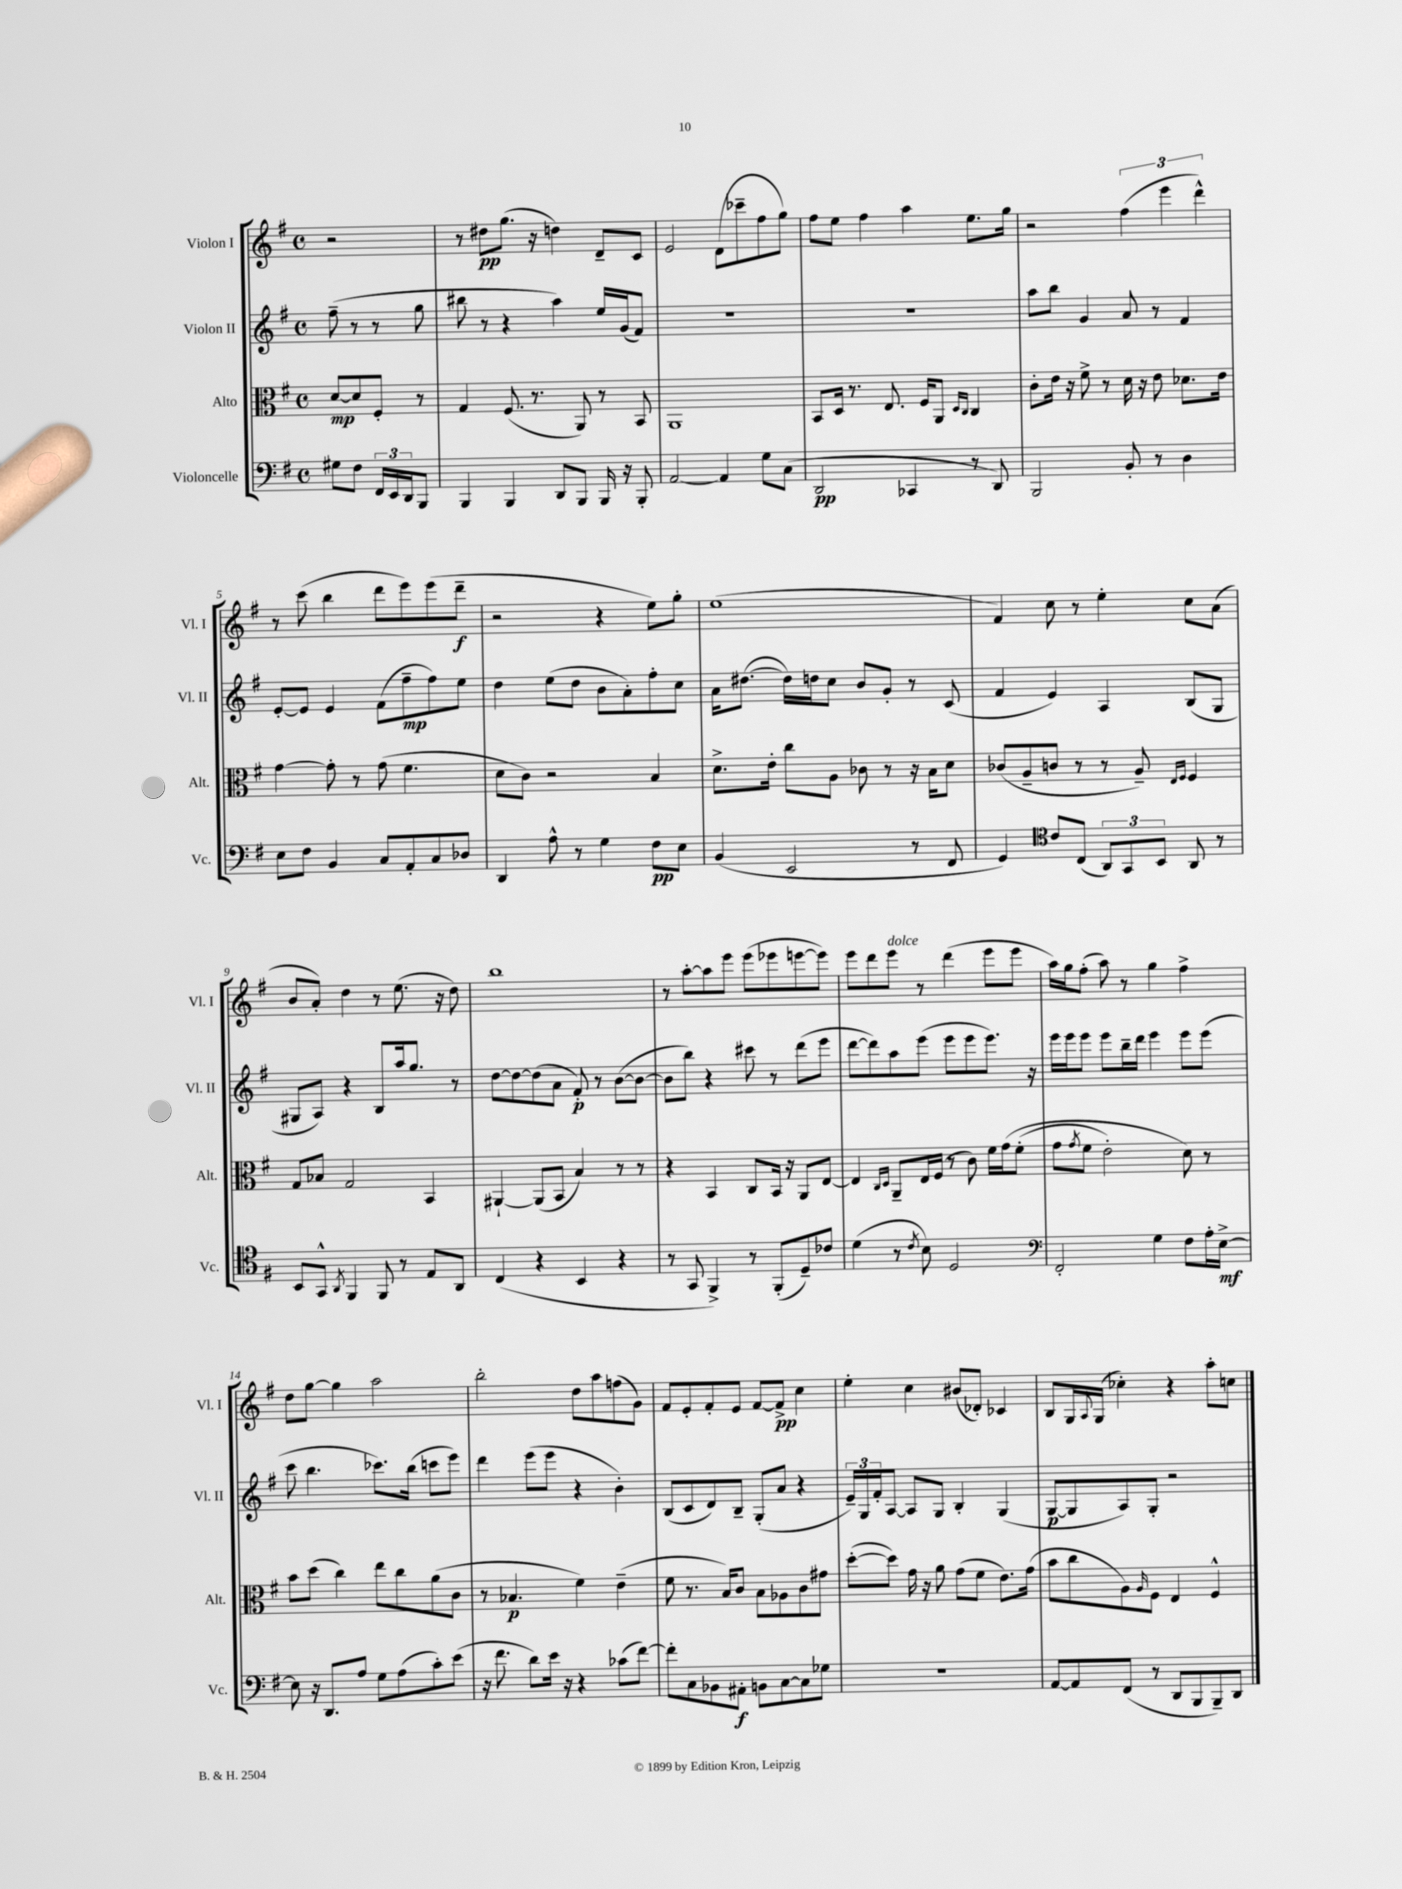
<<
\new StaffGroup <<
\new Staff = "s0" \with { instrumentName = "Violon I" shortInstrumentName = "Vl. I" } {
    \clef treble \key g \major \defaultTimeSignature \time 4/4 \partial 2
    r2 |
    r8 dis''8\pp g''8.( r16 d''4) d'8-- c'8 |
    e'2 d'8( ces'''8-- fis''8 g''8) |
    fis''8 e''8 fis''4 a''4 e''8. g''16 |
    r2 \tuplet 3/2 { fis''4( e'''4 d'''4-^) } |
    r8 c'''8( b''4 d'''8 e'''8) e'''8( d'''8--\f |
    r2 r4 e''8) g''8-. |
    e''1( |
    fis'4) c''8 r8 e''4-. c''8 a'8( |
    b'8 a'8-.) d''4 r8 e''8.( r16 d''8) |
    b''1 |
    r8 a''8~-. a''8 e'''8 e'''8( ees'''8 e'''8~ e'''8) |
    e'''8 d'''8 e'''8^\markup { \italic "dolce" } r8 d'''4( e'''8 e'''8 |
    a''16) g''16 fis''8-.( a''8) r8 g''4 fis''4-> |
    d''8 g''8~ g''4 a''2 |
    b''2-. d''8 a''8 f''8( g'8) |
    fis'8 e'8-. fis'8-. e'8 fis'8~ fis'8->\pp c''4 |
    e''4-. c''4 bis'8( des'8-.) ces'4 |
    b8 g16 \appoggiatura { a8 } g16( ces''4-.) r4 a''8-. c''8 \bar "|." |
}
\new Staff = "s1" \with { instrumentName = "Violon II" shortInstrumentName = "Vl. II" } {
    \clef treble \key g \major \defaultTimeSignature \time 4/4 \partial 2
    fis''8--( r8 r8 g''8 |
    bis''8 r8 r4 a''4) e''16 g'16( fis'8) |
    R1 |
    R1 |
    a''8 b''8 g'4 a'8 r8 fis'4 |
    e'8~-. e'8 e'4 fis'8( fis''8--\mp fis''8) e''8 |
    d''4 e''8( d''8 b'8 a'8-.) fis''8-. c''8 |
    a'16 dis''8.~( dis''16) d''16 c''8 b'8 g'8-. r8 c'8( |
    fis'4 e'4) a4 b8( g8 |
    gis8 a8) r4 b8 a''16 g''8. r8 |
    d''8~ d''8~ d''8( a'8 fis'8-.\p) r8 b'8~( b'8~ |
    b'8 b''8) r4 cis'''8 r8 d'''8( e'''8 |
    d'''8~ d'''8) a''8 e'''8( e'''8 e'''8 e'''8.) r16 |
    e'''16 e'''16 e'''8 e'''8 b''16-- d'''16 e'''4 e'''8 e'''8( |
    c'''8 b''4. ces'''8.) b''16( c'''8 e'''8) |
    d'''4 e'''8( e'''8 r4 b'4-.) |
    b8( c'8 d'8) b8-- g8-.( a'8 r4 |
    \tuplet 3/2 { e'16--) g16 fis'16-. } a8~ a8 g8 b4-. g4( |
    g8~\p g8 a8) g8-. r2 \bar "|." |
}
\new Staff = "s2" \with { instrumentName = "Alto" shortInstrumentName = "Alt." } {
    \clef alto \key g \major \defaultTimeSignature \time 4/4 \partial 2
    d'8~\mp d'8 fis8-. r8 |
    g4 fis8.( r8. a,8) r8 b,8 |
    a,1 |
    b,8 d16 r8. e8. fis16 a,8 \grace { d16 c16 } c4 |
    c'8-. e'16 r16 fis'8-> r8 d'16 r16 e'8 des'8. e'16 |
    g'4~ g'8-. r8 g'8( fis'4. |
    d'8 c'8) r2 b4 |
    d'8.-> e'16-. c''8 a8 ces'8 r8 r16 b16 d'8 |
    ces'8( a8-- c'8 r8 r8 a8--) \grace { e16 fis16 } fis4 |
    g8 bes8 g2 b,4 |
    ais,4~-! ais,8( b,8 b4) r8 r8 |
    r4 b,4 c8 b,16 r16 a,8 e8~ |
    e4 \grace { c16 d16 } a,8-- e16 fis16( r8 c'8) fis'16 g'16\( fis'8-.( |
    g'8 \acciaccatura { g'8 } fis'8 e'2-.) d'8\) r8 |
    b'8 d''8( c''4) e''8 c''8 a'8( c'8 |
    r8 bes4.\p fis'4) e'4--( |
    fis'8 r8. b16) c'8 b8 aes8 c'8 gis'8 |
    d''8~-.( d''8) g'16 r16 a'8 g'8( fis'8 e'8.) g'16( |
    b'8 c''8 a8) \grace { a16 } fis8 e4 fis4-^ \bar "|." |
}
\new Staff = "s3" \with { instrumentName = "Violoncelle" shortInstrumentName = "Vc." } {
    \clef bass \key g \major \defaultTimeSignature \time 4/4 \partial 2
    gis8 fis8 \tuplet 3/2 { fis,16 e,16 d,16 } b,,8 |
    b,,4 b,,4 d,8 b,,8 b,,16 r16 b,,8-. |
    a,2~ a,4 g8 c8( |
    d,2\pp ces,4 r8 d,8) |
    b,,2 b,8-. r8 d4 |
    e8 fis8 b,4 c8 a,8-. c8 des8 |
    d,4 a8-^ r8 g4 fis8\pp e8 |
    b,4( e,2 r8 fis,8 |
    g,4) \clef tenor c'8 c8( \tuplet 3/2 { a,8) g,8 b,8 } a,8 r8 |
    b,8 g,8-^ \acciaccatura { a,8 } fis,4 fis,8 r8 e8 a,8 |
    c4( r4 b,4 r4 |
    r8 g,8 fis,4->) r8 fis,8-.( d8--) ces'8 |
    d'4( r8 \acciaccatura { c'8 } b8) d2 |
    \clef bass fis,2-. g4 fis8 a16-. e16~->\mf |
    e8 r16 d,8. a8 g8 a8( c'8-.) e'8( |
    r16 fis'8. d'8) e'16 r16 r4 ces'8( fis'8~) |
    fis'8-. c8 bes,8 ais,8-.\f b,8 c8~ c8 ges8 |
    R1 |
    a,8~ a,8 fis,8( r8 d,8 b,,8 b,,8--) d,8 \bar "|." |
}
>>
>>
